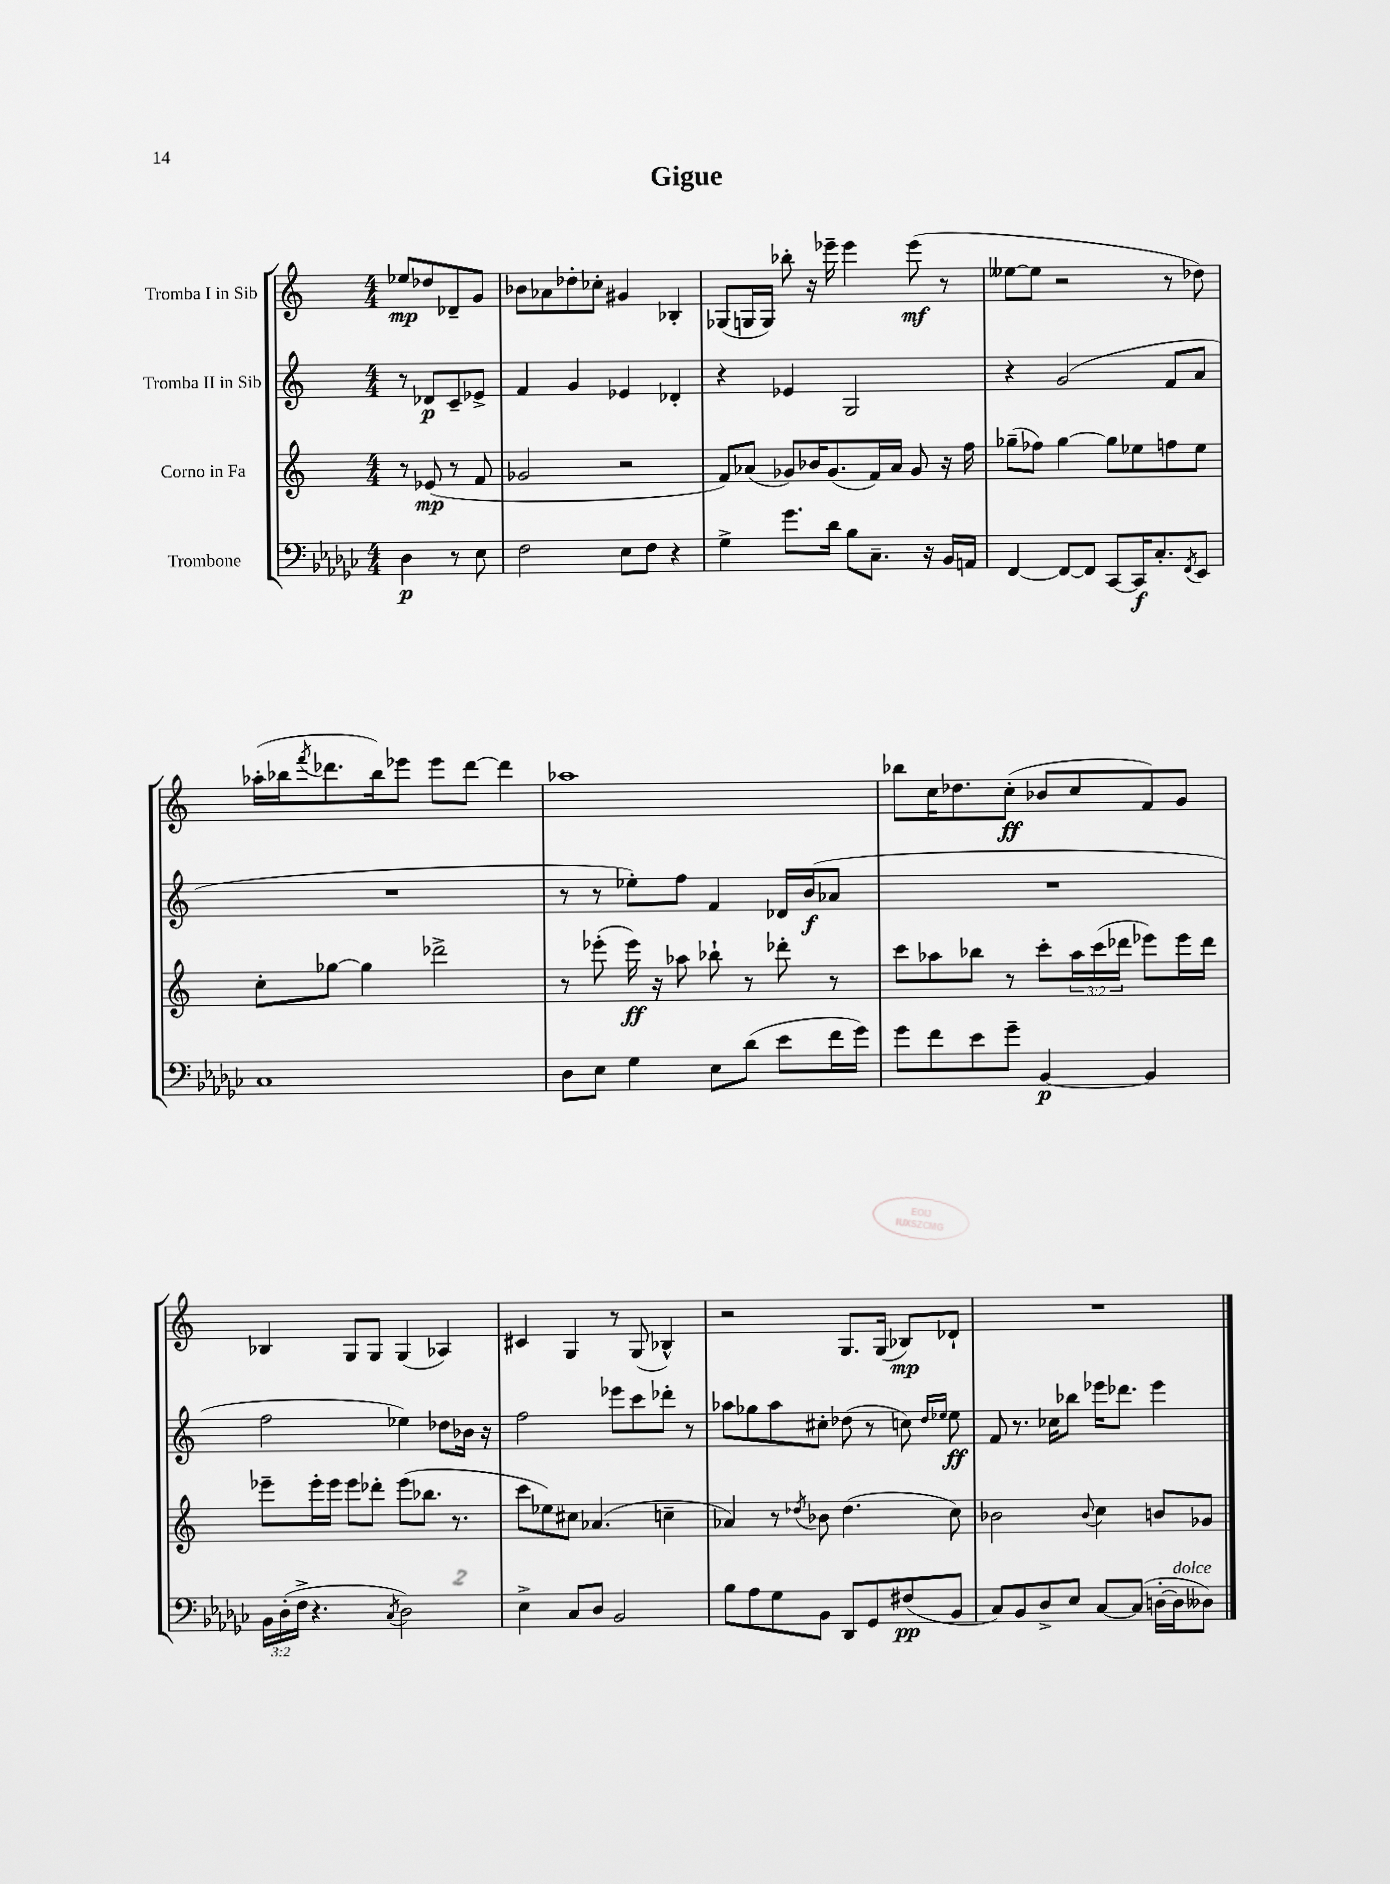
\header { title = "Gigue" }
<<
\new StaffGroup <<
\new Staff = "s0" \with { instrumentName = "Tromba I in Sib" } {
    \clef treble \key c \major \numericTimeSignature \time 4/4 \partial 2
    ees''8\mp des''8 des'8-- g'8 |
    bes'8 aes'8 des''8-. ces''8-. gis'4 bes4-. |
    ges8( g16 g16) bes''8-. r16 ees'''16-- ees'''4 ees'''8\mf( r8 |
    eeses''8~ eeses''8 r2 r8 des''8) |
    aes''16-.( bes''16 \acciaccatura { f'''8 } des'''8. bes''16) ees'''8 ees'''8 des'''8~ des'''4 |
    aes''1 |
    bes''8 c''16 des''8. c''8-.\ff( bes'8 c''8 f'8) g'8 |
    bes4 g8 g8 g4( aes4) |
    cis'4 g4 r8 g8( bes4-^) |
    r2 g8. g16( bes8\mp) des'8-! |
    R1 \bar "|." |
}
\new Staff = "s1" \with { instrumentName = "Tromba II in Sib" } {
    \clef treble \key c \major \numericTimeSignature \time 4/4 \partial 2
    r8 des'8\p c'8-- ees'8-> |
    f'4 g'4 ees'4 des'4-. |
    r4 ees'4 g2 |
    r4 g'2( f'8 a'8 |
    R1 |
    r8 r8 ees''8-.) f''8 f'4 des'16 b'16\f( aes'8 |
    R1 |
    f''2 ees''4) des''8 bes'16 r16 |
    f''2 ees'''8 c'''8 des'''8-. r8 |
    aes''8 ges''8 aes''8 cis''8-. des''8( r8 c''8) \grace { des''16 ees''16 } ees''8\ff |
    f'8 r8. ces''16 bes''8 ees'''16 des'''8. ees'''4 \bar "|." |
}
\new Staff = "s2" \with { instrumentName = "Corno in Fa" } {
    \clef treble \key c \major \numericTimeSignature \time 4/4 \override Staff.TupletNumber.text = #tuplet-number::calc-fraction-text \partial 2
    r8 ees'8\mp( r8 f'8 |
    ges'2 r2 |
    f'8) aes'8( ges'8) bes'16 ges'8.( f'16) aes'16 ges'8 r16 f''16 |
    ges''8--( fes''8) ges''4~ ges''8 ees''8 f''8 ees''8 |
    c''8-. ges''8~ ges''4 des'''2-> |
    r8 ees'''8-.( ees'''16\ff) r16 aes''8 bes''8-! r8 des'''8-. r8 |
    c'''8 aes''8 bes''8 r8 c'''8-. \tuplet 3/2 { aes''16 c'''16( des'''16 } ees'''8) ees'''16 des'''16 |
    ees'''8-- ees'''16-. ees'''16 ees'''8 des'''8-. ees'''8( bes''8. r8. |
    c'''8 ees''8) cis''8 aes'4.( c''4-- |
    aes'4) r8 \acciaccatura { des''8 } bes'8 des''4.( c''8) |
    bes'2 \appoggiatura { bes'8 } c''4 b'8 ges'8 \bar "|." |
}
\new Staff = "s3" \with { instrumentName = "Trombone" } {
    \clef bass \key ges \major \numericTimeSignature \time 4/4 \override Staff.TupletNumber.text = #tuplet-number::calc-fraction-text \partial 2
    des4\p r8 ees8 |
    f2 ees8 f8 r4 |
    ges4-> ges'8. des'16 bes8 ces8.-- r16 bes,16 a,16 |
    f,4~ f,8~ f,8 ces,8~ ces,16\f ces8.-. \acciaccatura { f,8 } ees,8 |
    ces1 |
    des8 ees8 ges4 ees8 des'8( ees'8 f'16 ges'16) |
    ges'8 f'8 ees'8 ges'8-- bes,4~\p bes,4 |
    \tuplet 3/2 { bes,16 des16-.( f16-> } r4. \acciaccatura { ces8 } des2) |
    ees4-> ces8 des8 bes,2 |
    bes8 aes8 ges8 bes,8 des,8 ges,8 fis8\pp( bes,8 |
    ces8) bes,8 des8-> ees8 ces8~ ces8( d16~-. d16^\markup { \italic "dolce" } deses8) \bar "|." |
}
>>
>>
\layout { \context { \Score \remove "Bar_number_engraver" } }
